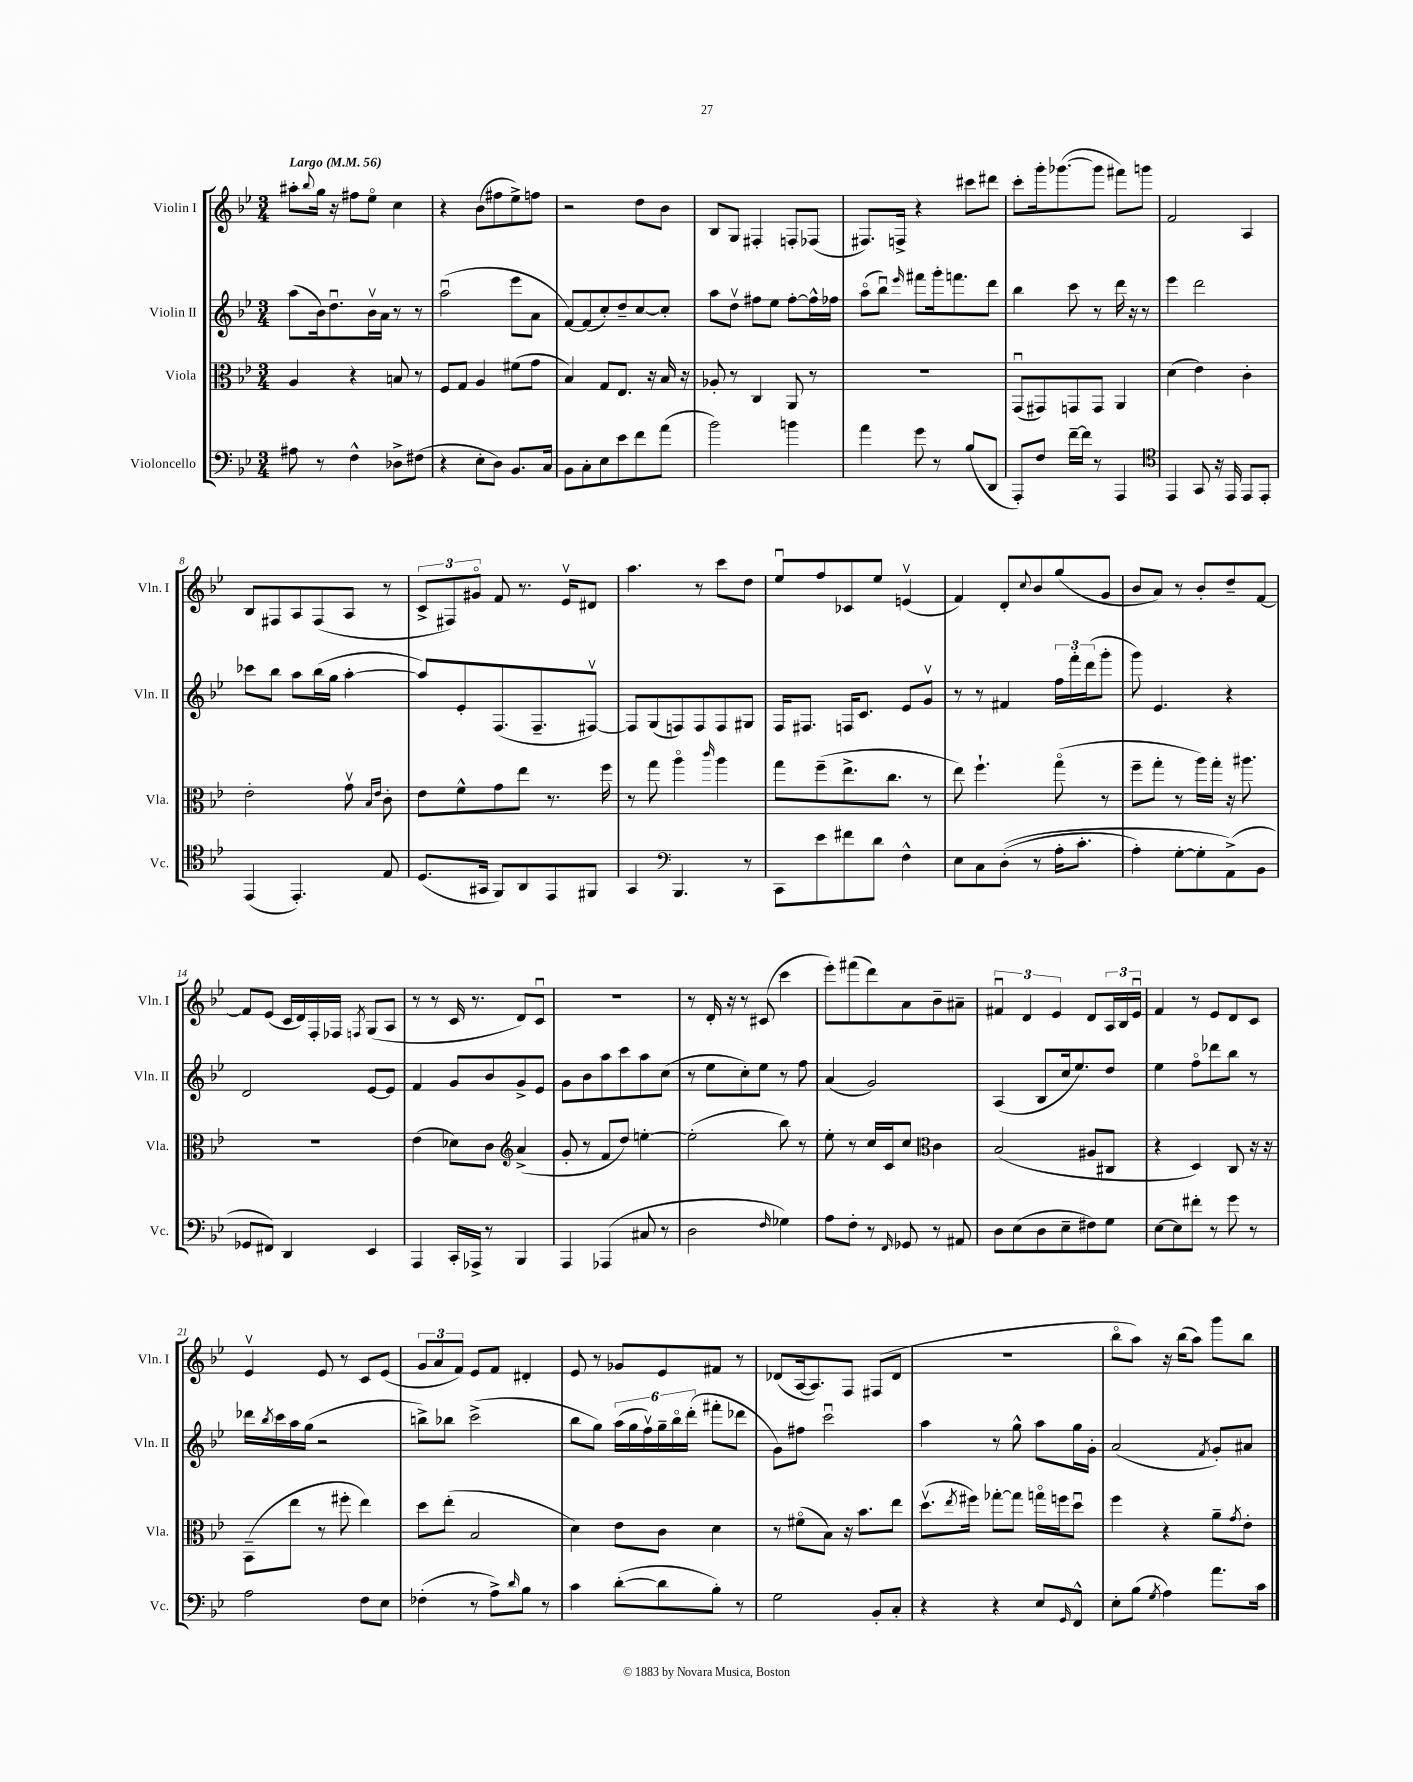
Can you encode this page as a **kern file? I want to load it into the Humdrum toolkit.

**kern	**kern	**kern	**kern
*staff4	*staff3	*staff2	*staff1
*clefF4	*clefC3	*clefG2	*clefG2
*k[b-e-]	*k[b-e-]	*k[b-e-]	*k[b-e-]
*M3/4	*M3/4	*M3/4	*M3/4
*MM56	*MM56	*MM56	*MM56
8A#	4A	(8aa	8aa#'
.	.	.	8qqbb-
8r	.	16b-)	16gg
.	.	8.ddu	16r
4F^^	4r	.	8ff#
.	.	16b-v	8ee-o
.	.	16a	.
8D-^	8B	8r	4cc
(8F#	8r	8r	.
=	=	=	=
4r	8F	(2aau	4r
.	8G	.	.
8E-'	4A	.	(8b-
8D)	.	.	8ff#
8.BB-	(8f#	8eee-	8ee-^)
.	8g	8a	8ff
16C	.	.	.
=	=	=	=
8BB-	4B-)	[8f)	2r
8C'	.	(8f]	.
8E-	8G	8cc')	.
8e-	8.E-	8dd~	.
8f	.	[8cc	8dd
.	16r	.	.
(8a	16B-	8cc']	8b-
.	16r	.	.
=	=	=	=
2b-)	8A-'	8aa	8B-
.	8r	8ddv	8G
.	4C	8ff#	4F#'
.	.	8ee-	.
4b	8AA	[8ff#'	8F'
.	8r	16ff#^^]	(8F-
.	.	16ff-	.
=	=	=	=
4a	2.r	(8aao	8.F#)
.	.	8bb-u)	.
.	.	.	16F^
.	.	16qqeee-	.
8g	.	8fff#	4r
8r	.	16ggg'	.
.	.	8.fff	.
(8B-	.	.	8ccc#
8DD	.	8ddd	8ddd#
=	=	=	=
8AAA')	(8GGu	4bb-	8ccc'
8F	8GG#)	.	16ggg'
.	.	.	([8.ggg-
[16f~	8GG	8ccc	.
16f]	.	.	.
8r	8GG	8r	8ggg-]
4AAA	4AA	16ddd	8fff#)
.	.	16r	.
.	.	8r	8ggg
=	=	=	=
*clefC4	*	*	*
4EE-	(4d	4eee-	2f
8GG	4e-)	2ddd	.
16r	.	.	.
16EE-	.	.	.
8EE-	4c'	.	4A
8EE-'	.	.	.
=	=	=	=
(4EE-	2e-'	8ccc-	8B-
.	.	8bb-	8F#
4.EE-')	.	8aa	8A
.	.	(16bb-	(8F#
.	.	16gg	.
.	8gv	[4aa'	8A
.	16qqB-	.	.
.	16qqe-	.	.
8E-	8c'	.	8r
=	=	=	=
(8.D	8e-	8aa])	12c^
.	.	.	12F#)
.	8f^^	8e-'	.
.	.	.	12g#o
16GG#	.	.	.
8FF)	8g	(8.F	8f
8AA	8ee-	.	8.r
.	.	8.F~	.
8EE-	8.r	.	.
.	.	.	16e-v
8FF#	.	[8F#v)	8d#
.	16ff	.	.
=	=	=	=
4GG	8r	8F#]	4.aa
.	8gg	(8G	.
*clefF4	*	*	*
4.BBB-	4aao	8F)	.
.	.	8F	8r
.	16qqccc	.	.
.	4aa	8F	8ccc
8r	.	8G#	8dd
=	=	=	=
8CC	8gg	16F	8ee-u
.	.	8.F#	.
8e-	(8ff~	.	8ff
8f#	8.ee-^	16F	8c-
.	.	8.c	.
8d	.	.	8ee-
.	8.cc	.	.
4F^^	.	8e-	(4ev
.	8r	8gv	.
=	=	=	=
8E-	8ee-)	8r	4f)
8C	4.ff`	8r	.
&((8D'	.	4f#	8d'
.	.	.	8qqcc
8r	.	.	8b-
16A'	(8ggo	24ff	(8gg
.	.	24fff'	.
8.c'	.	.	.
.	.	(24ddd	.
.	8r	8ggg'	8g
=	=	=	=
4A')	8ff~	8ggg)	8b-
.	8gg'	4.e-	8a)
[8G'	8r	.	8r
8G']	16aa)	.	8b-'
.	16gg'	.	.
(8AA^&)	16r	4r	8dd~
.	8.aa#	.	.
8BB-	.	.	[8f
=	=	=	=
8GG-	2.r	2d	8f]
8FF#)	.	.	(8e-
4DD	.	.	16c
.	.	.	16d)
.	.	.	16F'
.	.	.	16F-
.	.	.	8qF
4EE-	.	[8e-	(8G
.	.	8e-]	8A
=	=	=	=
4AAA	(4e-	4f	8r
.	.	.	8r
16CC'	8d-)	8g	16c
16AAA-^	.	.	8.r
8r	8c	8b-	.
*	*clefG2	*	*
4BBB-	(4a^	8g^	8d)
.	.	8e-	8cu
=	=	=	=
4AAA	8g'	8g	2.r
.	8r	8b-	.
(4AAA-	8f	8aa	.
.	8dd)	8ccc	.
8C#	[4ee'	8aa	.
8r	.	(8cc	.
=	=	=	=
2D	(2ee']	8r	8r
.	.	8ee-	16d'
.	.	.	16r
.	.	8cc')	8r
.	.	8ee-	(8c#
16qqF	.	.	.
4G-)	8bb-)	8r	4ccc
.	8r	8ff	.
=	=	=	=
8A	8ee-'	(4a	8eee-')
8F'	8r	.	(8fff#
8r	16cc	2g)	8ddd)
.	16c	.	.
16qqFF	.	.	.
8GG-	8cc	.	8a
*	*clefC3	*	*
8r	4c	.	8b-~
8AA#	.	.	8a#~
=	=	=	=
8D	(2B-	(4A	6f#u
(8E-	.	.	.
.	.	.	6d
8D	.	8B-	.
.	.	.	6e-
8E-~	.	16cc	.
.	.	8.ee-)	.
8F#)	8A#	.	8d
8G	8C#	8dd	24A
.	.	.	24B-
.	.	.	24e-u
=	=	=	=
[8E-	4r	4ee-	4f
8E-]	.	.	.
8f#'	4D)	8ffo	8r
8r	.	8ddd-	8e-
8g	8C	8bb-	8d
8r	16r	8r	8c
.	16r	.	.
=	=	=	=
2A	(8BB-~	16ddd-	4e-v
.	.	8qbb-	.
.	.	16ccc	.
.	8ee-	16aa	.
.	.	(16gg	.
.	8r	2r	8e-
.	8ff#'	.	8r
8F	4ee-)	.	8c
8E-	.	.	(8e-
=	=	=	=
(4F-'	8dd	8bb^)	12g
.	.	.	12a
.	(8ee-'	8bb-	.
.	.	.	12f)
8r	2B-	(2ccc^	8e-
8A^)	.	.	8f
16qqd	.	.	.
8B-	.	.	4d#'
8r	.	.	.
=	=	=	=
4c	4d)	8bb-	8e-
.	.	8gg)	8r
([8d'	8e-	(24aa	8g-
.	.	24gg	.
.	.	24ffv)	.
8d]	8c	24gg~	8e-
.	.	24bb-o	.
.	.	(24ddd'	.
8B-')	4d	8fff#'	8f#
8r	.	8ddd-	8r
=	=	=	=
2G	8r	8g)	(8d-
.	(8f#o	8ff#	[16A
.	.	.	8.A])
.	8B-)	2cccu	.
.	16r	.	8F
.	8.b-	.	.
8BB-'	.	.	(8F#
8C'	8ee-	.	8d-
=	=	=	=
4r	(8.ddv	4aa	2.r
.	8qee-	.	.
.	16ff#)	.	.
4r	[8gg-'	8r	.
.	8gg-]	8gg^^	.
8E-	16ggo	8aa	.
.	16ff	.	.
16qqGG	.	.	.
8FF^^	8ddu	16gg	.
.	.	16g'	.
=	=	=	=
8E-'	4ff	(2a	8bb-o
(8B-	.	.	8aa)
8qG	.	.	.
4A)	4r	.	16r
.	.	.	(16bb-
.	.	.	8aa)
.	.	8qf	.
8.a	8a~	8g')	8ggg
.	8qg	.	.
.	8e-'	8a#	8bb-
16c	.	.	.
==	==	==	==
*-	*-	*-	*-
